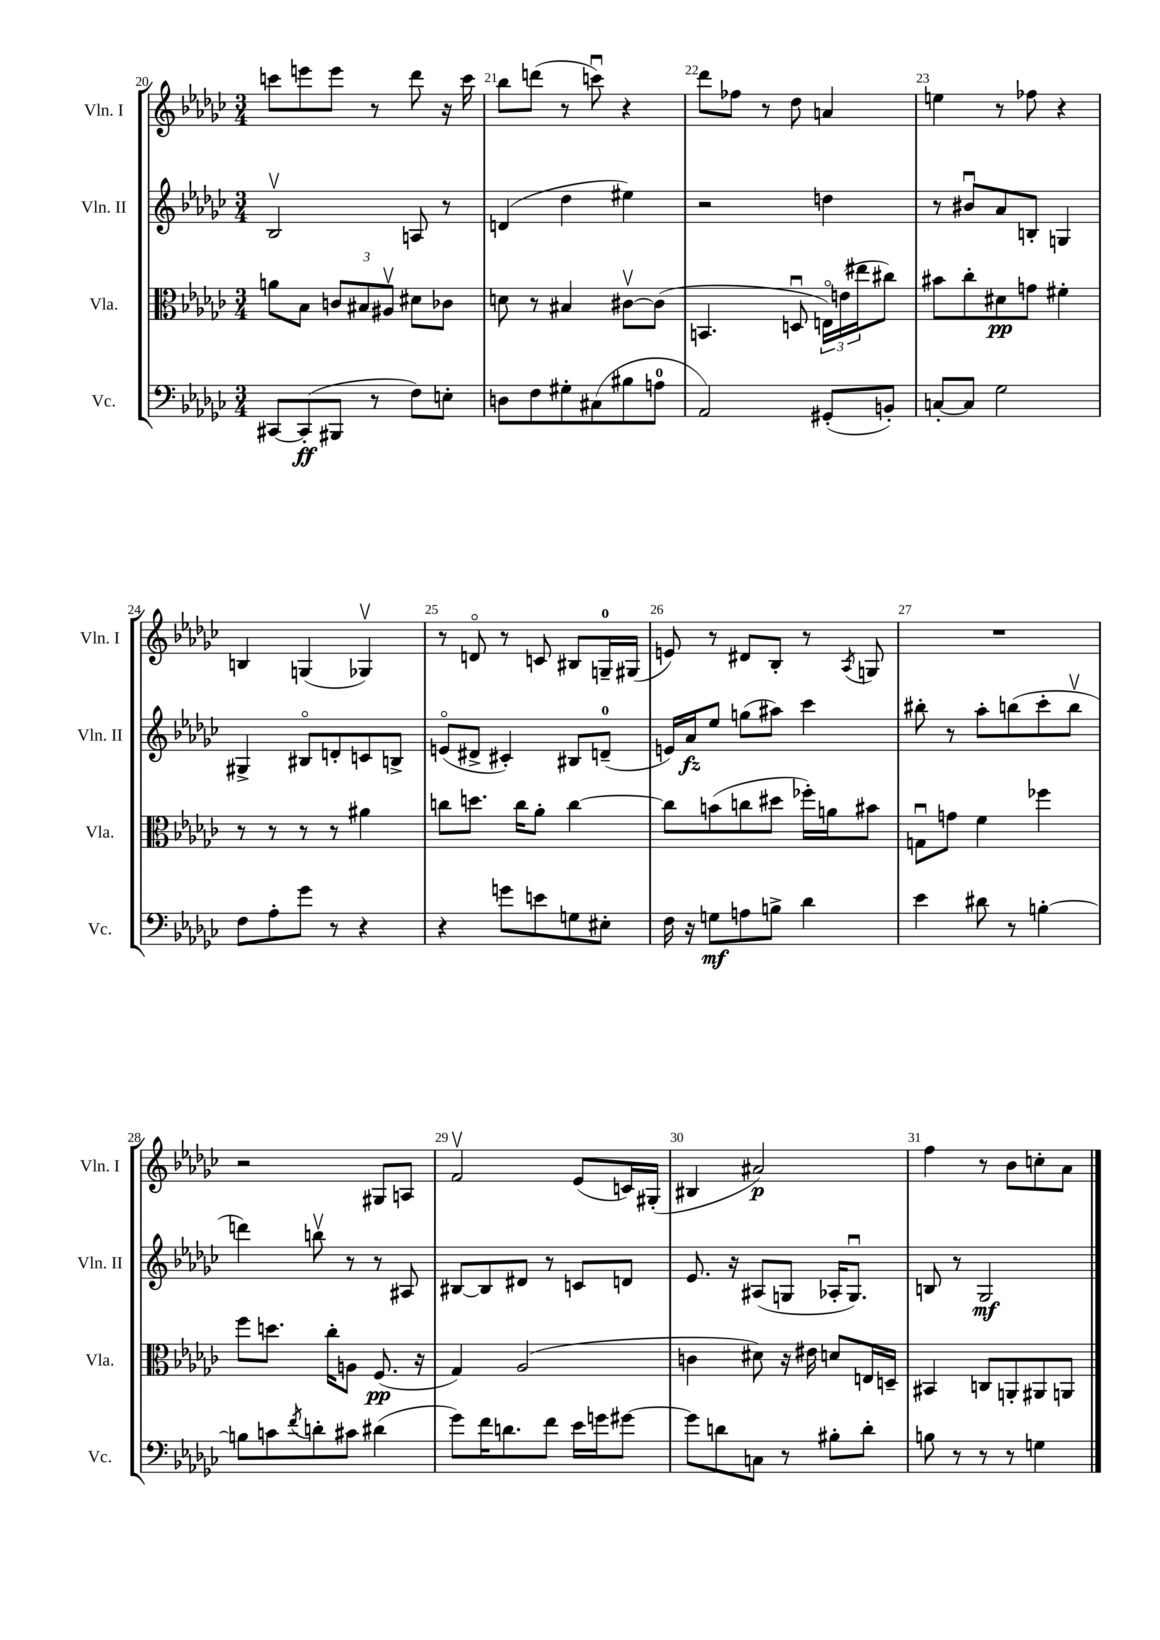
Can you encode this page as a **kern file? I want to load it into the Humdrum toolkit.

**kern	**kern	**kern	**kern
*staff4	*staff3	*staff2	*staff1
*clefF4	*clefC3	*clefG2	*clefG2
*k[b-e-a-d-g-c-]	*k[b-e-a-d-g-c-]	*k[b-e-a-d-g-c-]	*k[b-e-a-d-g-c-]
*M3/4	*M3/4	*M3/4	*M3/4
[8CC#	8a	2B-v	8ccc
(8CC#']	8B-	.	8eee
8BBB#	12c	.	8eee
.	12B#	.	.
8r	.	.	8r
.	12A#v	.	.
8F)	8d#	8A	8ddd-
8E'	8c-	8r	16r
.	.	.	16ccc
=	=	=	=
8D	8d	(4d	8bb-
8F	8r	.	(8ddd
8G#'	4B#	4dd-	8r
(8C#	.	.	8cccu)
8B#	[8c#v	4ee#)	4r
8A	(8c#]	.	.
=	=	=	=
2AA-)	4.BB	2r	8ddd-
.	.	.	8ff-
.	.	.	8r
.	8Du	.	8dd-
(8GG#'	24Eo)	4dd	4a
.	(24e	.	.
.	24ee#	.	.
8BB')	8cc#)	.	.
=	=	=	=
[8C'	8b#	8r	4ee
8C]	8cc-'	8b#u	.
2G-	8d#	8a-	8r
.	8g	8B'	8ff-
.	4f#'	4G	4r
=	=	=	=
8F	8r	4G#^	4B
8A-'	8r	.	.
8g-	8r	8B#o	(4G
8r	8r	8d'	.
4r	4a#	8c	4G-v)
.	.	8B^	.
=	=	=	=
4r	8cc	(8eo	8r
.	8.dd	8d#^	8do
8g	.	4c#')	8r
.	16cc	.	.
8e	8a-'	.	8c
8G	[4cc	8B#	8B#
8E#'	.	(8d~	16G~
.	.	.	(16G#
=	=	=	=
16F	8cc]	16e)	8e)
16r	.	16a-	.
8G	(8b	8ee-	8r
8A	8cc	(8gg	8d#
8B^	8dd#	8aa#)	8B-'
4d-	16ff-')	4ccc-	8r
.	16a	.	.
.	.	.	8qA-
.	8b#	.	8G
=	=	=	=
4e-	8Gu	8bb#'	2.r
.	8g	8r	.
8d#	4f	8aa-'	.
8r	.	(8bb	.
[4B'	4ff-	8ccc-'	.
.	.	8bbv	.
=	=	=	=
8B]	8ff	4ddd)	2r
8c	8.dd	.	.
8qf	.	.	.
8d'	.	8bbv	.
.	16cc-'	.	.
8c#	8A	8r	.
(4d#	(8.F	8r	8G#
.	.	8A#	8A
.	16r	.	.
=	=	=	=
8g-)	4G-)	[8B#	2fv
16f	.	8B#]	.
8.d	.	.	.
.	(2A-	8d#	.
8f	.	8r	.
16e-	.	8c	(8e-
16g	.	.	.
[8g#	.	8d	16c)
.	.	.	(16G#'
=	=	=	=
8g#]	4c	8.e-	4B#
8d	.	.	.
.	.	16r	.
8C	8d#)	(8A#	2a#)
8r	16r	8G	.
.	16e#	.	.
8B#'	8d	16A-'	.
.	.	8.Gu)	.
8d'	16E	.	.
.	16D~	.	.
=	=	=	=
8B	4BB#	8B	4ff
8r	.	8r	.
8r	8C	2G-	8r
8r	8AA'	.	8b-
4G	8AA#	.	8cc'
.	8AA	.	8a-
==	==	==	==
*-	*-	*-	*-
